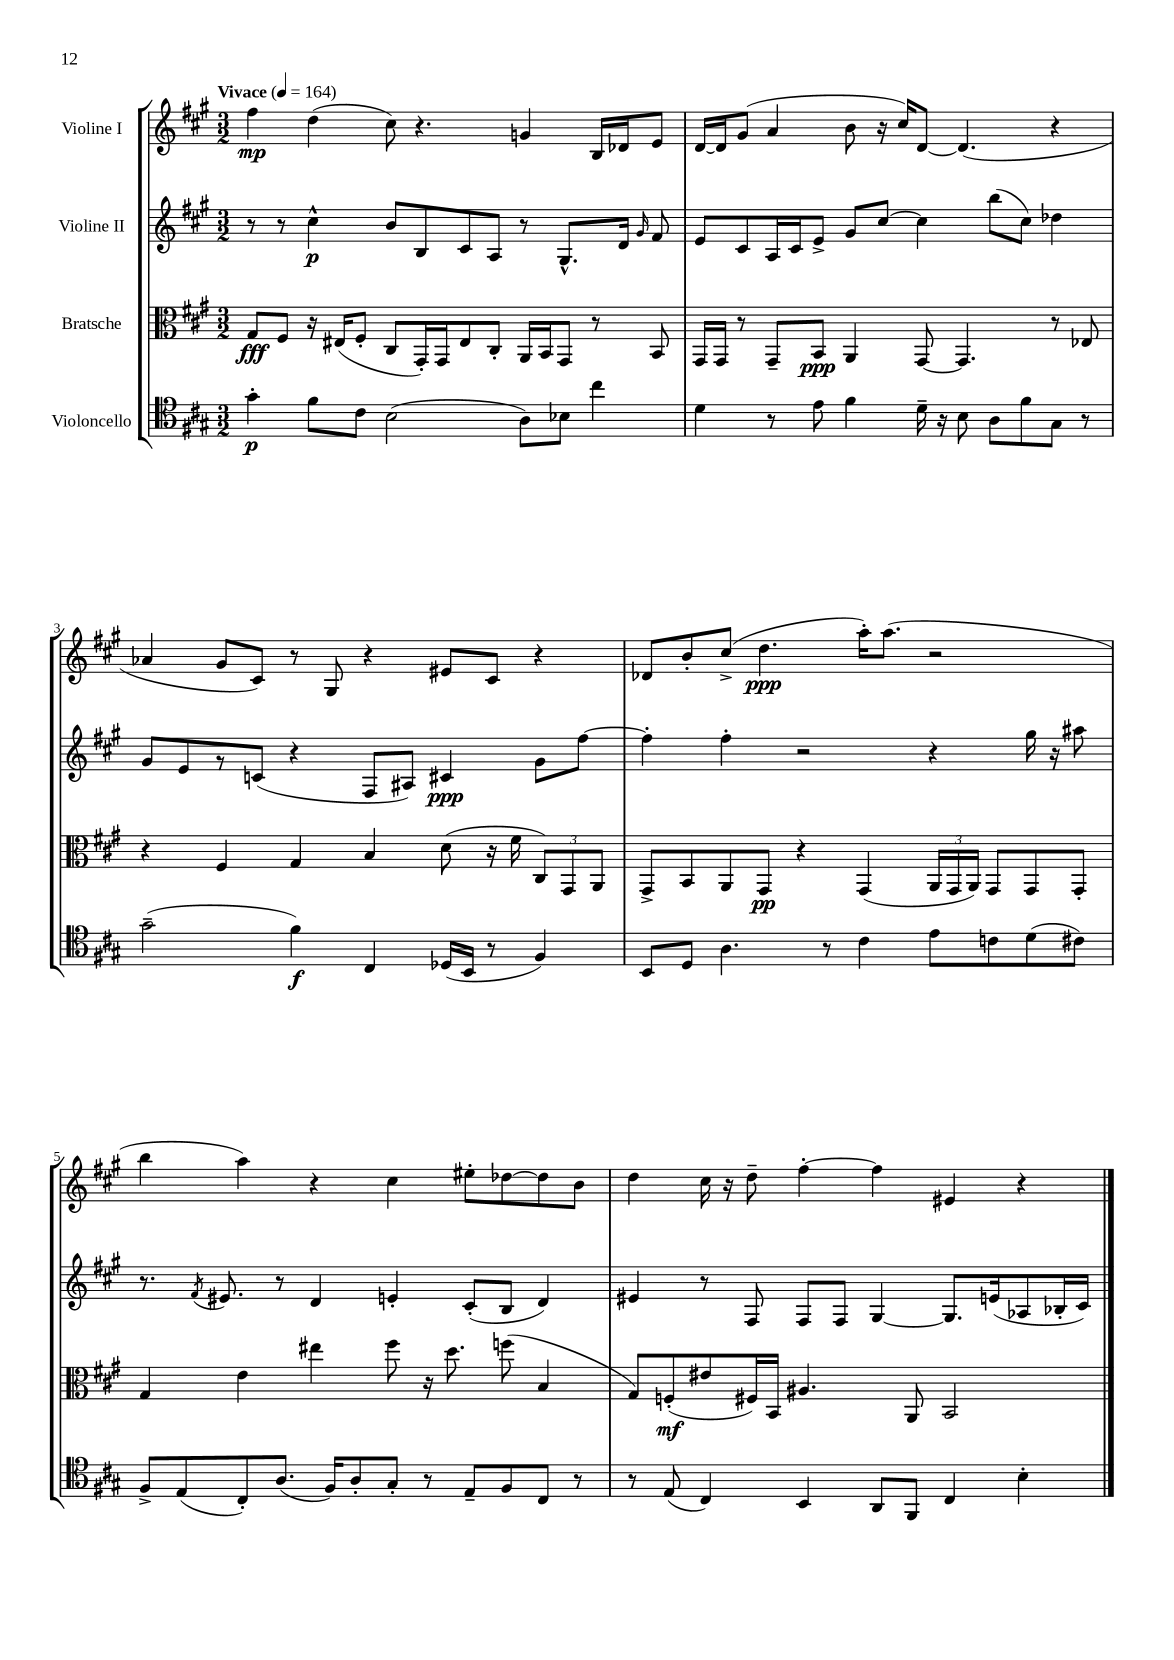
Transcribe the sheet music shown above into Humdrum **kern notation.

**kern	**kern	**kern	**kern
*staff4	*staff3	*staff2	*staff1
*clefC4	*clefC3	*clefG2	*clefG2
*k[f#c#g#]	*k[f#c#g#]	*k[f#c#g#]	*k[f#c#g#]
*M3/2	*M3/2	*M3/2	*M3/2
*MM164	*MM164	*MM164	*MM164
4g#'	8G#	8r	4ff#
.	8F#	8r	.
8f#	16r	4cc#^^	(4dd
.	(16E#	.	.
8c#	8F#'	.	.
(2B	8C#	8b	8cc#)
.	16GG#')	8B	4.r
.	16GG#	.	.
.	8E#	8c#	.
.	8C#'	8A	.
8A)	16AA	8r	4g
.	16BB	.	.
8B-	8GG#	8.G#^^	.
4cc#	8r	.	16B
.	.	16d	16d-
.	.	16qqg#	.
.	8BB	8f#	8e
=	=	=	=
4d	16GG#	8e	[16d
.	16GG#	.	16d]
.	8r	8c#	(8g#
8r	8GG#~	16A	4a
.	.	16c#	.
8e	8BB	8e^	.
4f#	4AA	8g#	8b
.	.	[8cc#	16r
.	.	.	16cc#)
16d~	[8GG#	4cc#]	[8d
16r	.	.	.
8B	4.GG#]	.	(4.d]
8A	.	(8bb	.
8f#	.	8cc#)	.
8G#	8r	4dd-	4r
8r	8E-	.	.
=	=	=	=
(2g#~	4r	8g#	4a-
.	.	8e	.
.	4F#	8r	8g#
.	.	(8c	8c#)
4f#)	4G#	4r	8r
.	.	.	8G#
4C#	4B	8F#	4r
.	.	8A#)	.
(16D-	(8d	4c#	8e#
16BB	.	.	.
8r	16r	.	8c#
.	16f#	.	.
4F#)	12C#)	8g#	4r
.	12GG#	.	.
.	.	[8ff#	.
.	12AA	.	.
=	=	=	=
8BB	8GG#^	4ff#']	8d-
8D	8BB	.	8b'
4.A	8AA	4ff#'	(8cc#^
.	8GG#	.	4.dd
.	4r	2r	.
8r	.	.	.
4c#	(4GG#	.	16aa')
.	.	.	(8.aa
8e	24AA	4r	2r
.	24GG#	.	.
.	24AA)	.	.
8c	8GG#	.	.
(8d	8GG#	16gg#	.
.	.	16r	.
8c#)	8GG#'	8aa#	.
=	=	=	=
8F#^	4G#	8.r	4bb
(8E	.	.	.
.	.	8qf#	.
.	.	8.e#	.
8C#')	4e	.	4aa)
(8.A	.	8r	.
.	4ee#	4d	4r
16F#)	.	.	.
8A'	.	.	.
8G#'	8ff#	4e'	4cc#
8r	16r	.	.
.	8.dd	.	.
8E~	.	(8c#'	8ee#'
8F#	(8ff	8B	[8dd-
8C#	4B	4d)	8dd-]
8r	.	.	8b
=	=	=	=
8r	8G#)	4e#	4dd
(8E	(8F'	.	.
4C#)	8e#	8r	16cc#
.	.	.	16r
.	16F#)	8F#	8dd~
.	16BB	.	.
4BB	4.A#	8F#	[4ff#'
.	.	8F#	.
8AA	.	[4G#	4ff#]
8FF#	8AA	.	.
4C#	2BB	8.G#]	4e#
.	.	(16e	.
4B'	.	8A-	4r
.	.	16B-'	.
.	.	16c#)	.
==	==	==	==
*-	*-	*-	*-
